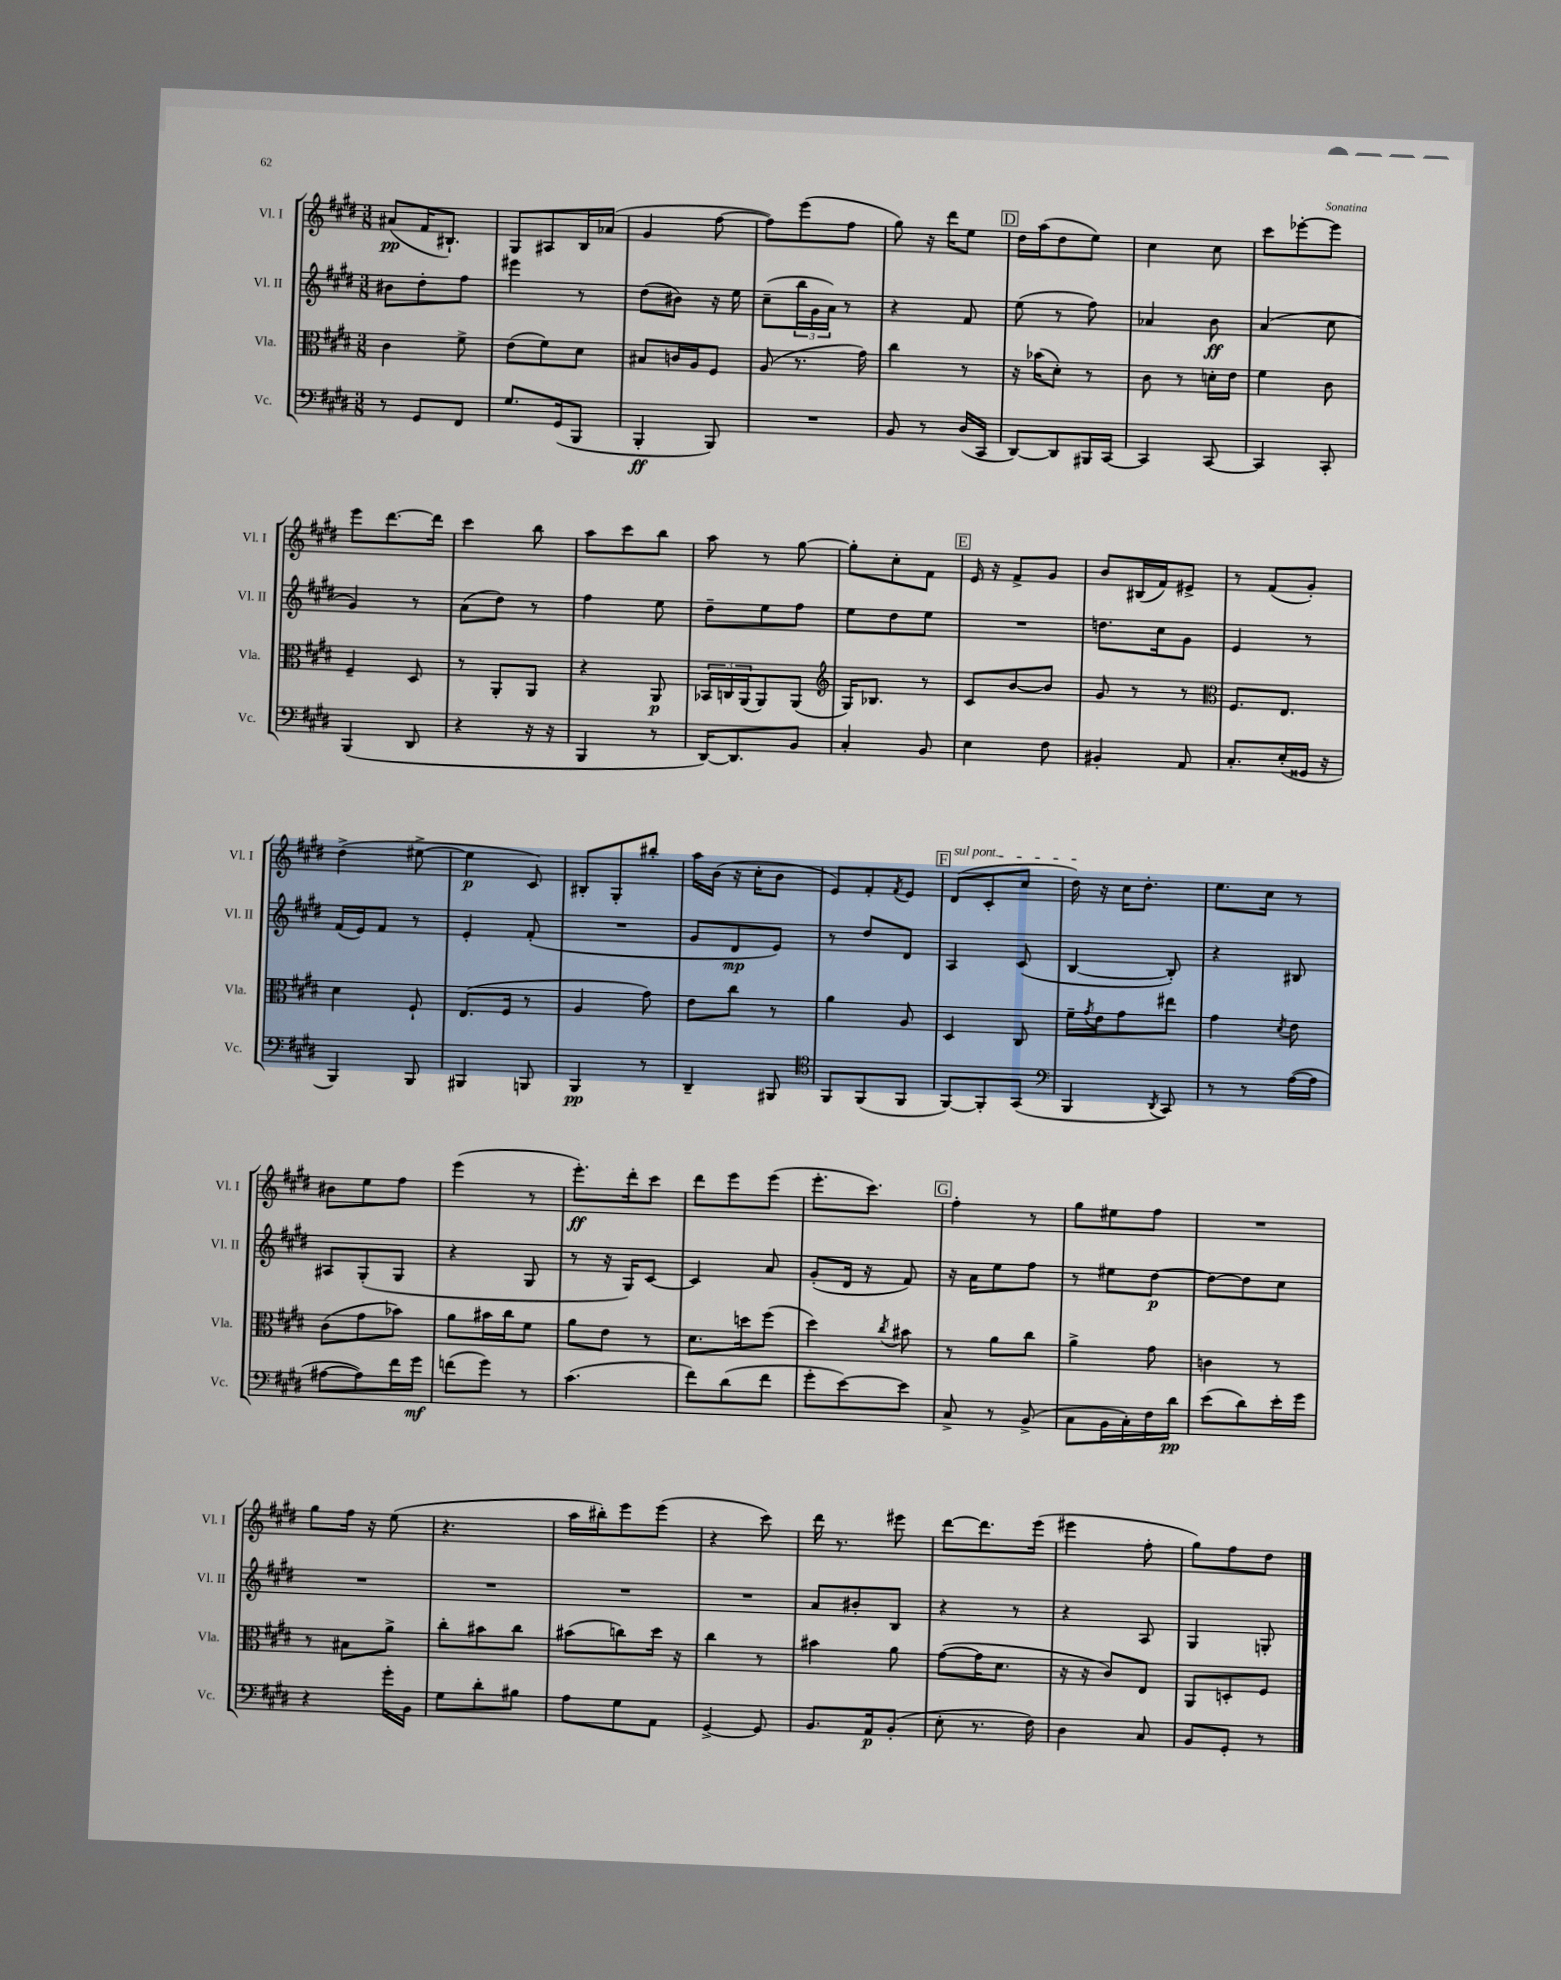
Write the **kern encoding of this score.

**kern	**kern	**kern	**kern
*staff4	*staff3	*staff2	*staff1
*clefF4	*clefC3	*clefG2	*clefG2
*k[f#c#g#d#]	*k[f#c#g#d#]	*k[f#c#g#d#]	*k[f#c#g#d#]
*M3/8	*M3/8	*M3/8	*M3/8
8r	4c#	8b#	(8a#
8GG#	.	8dd#'	16f#
.	.	.	8.B#`)
8FF#	8f#^	8ff#	.
=	=	=	=
8.G#	(8e	4eee#	8G#
.	8f#)	.	8A#
(16GG#	.	.	.
8BBB	8d#	8r	16B
.	.	.	(16a-
=	=	=	=
4BBB'	8B#	(8dd#	4g#
.	16c	8b#)	.
.	16A	.	.
8BBB)	8F#	16r	[8ff#
.	.	16ee	.
=	=	=	=
4.r	(8A	(8cc#~	8ff#])
.	8.r	24bb	(8eee
.	.	24g#	.
.	.	24a)	.
.	.	8r	8ff#
.	16g#)	.	.
=	=	=	=
8BB	4cc#	4r	8gg#)
8r	.	.	16r
.	.	.	16ddd#
(16D#	8r	8f#	8ee
16CC#	.	.	.
=	=	=	=
[8DD#)	16r	(8ee	16dd#
.	(16b-	.	(16aa
8DD#]	8d#')	8r	8dd#
16BBB#	8r	8ff#)	8ee)
[16CC#	.	.	.
=	=	=	=
4CC#]	8c#	4a-	4cc#
.	8r	.	.
[8CC#	16d'	8b	8cc#
.	16e	.	.
=	=	=	=
4CC#]	4f#	(4a	8ccc#
.	.	.	[8eee-'
8CC#'	8c#	8cc#	8eee-]
=	=	=	=
(4BBB	4F#~	4g#)	8eee
.	.	.	[8.ddd#
8DD#	8D#	8r	.
.	.	.	16ddd#]
=	=	=	=
4r	8r	(8a	4ccc#
.	8AA'	8dd#)	.
16r	8AA	8r	8bb
16r	.	.	.
=	=	=	=
4BBB	4r	4ff#	8aa
.	.	.	8ccc#
8r	8AA	8ee	8bb
=	=	=	=
[16DD#)	24BB-	8dd#~	8aa
.	24C	.	.
8.DD#]	.	.	.
.	(24AA	.	.
.	8AA)	8ee	8r
8BB	(8AA	8ff#	[8gg#
=	=	=	=
*	*clefG2	*	*
4C#'	16G#)	8ee	8gg#']
.	8.B-	.	.
.	.	8dd#	8cc#'
8BB	8r	8ee	8f#
=	=	=	=
4E	8c#	4.r	16e
.	.	.	16r
.	[8b	.	8f#^
8F#	8b]	.	8g#
=	=	=	=
4BB#'	8g#	8.dd	8b
.	8r	.	(16B#
.	.	16cc#	16f#)
8AA	8r	8g#	8e#^
=	=	=	=
*	*clefC3	*	*
8.C#'	8.F#	4e	8r
.	.	.	(8f#
(16E'	8.E	.	.
16GG##	.	8r	8g#')
16r	.	.	.
=	=	=	=
4BBB)	4d#	(16f#	(4dd#^
.	.	16e)	.
.	.	8f#	.
8BBB	8F#`	8r	[8ee#^
=	=	=	=
4BBB#	(8.E	4e'	4ee#]
.	16F#	.	.
8BBB	8r	(8f#'	8c#)
=	=	=	=
4BBB	4A	4.r	8B#'
.	.	.	8G#'
8r	8g#)	.	8bb#'
=	=	=	=
4DD#~	8e	8g#	16aa
.	.	.	(16b
.	8cc#	8d#	16r
.	.	.	16cc#'
8BBB#	8r	8e)	8b
=	=	=	=
*clefC4	*	*	*
8FF#	4a	8r	8e)
(8FF#	.	8dd#	8f#'
.	.	.	8qf#
8FF#	8A	8d#	8e
=	=	=	=
[8FF#)	4D#	4A	(8d#
8FF#']	.	.	8c#'
(8GG#	8C#	(8c#	8cc#
=	=	=	=
*clefF4	*	*	*
4BBB	16f#~	[4B	16dd#)
.	8qg#	.	.
.	16e	.	16r
.	8g#	.	16cc#
.	.	.	8.dd#'
8qDD#	.	.	.
8CC#)	8ee#	8B'])	.
=	=	=	=
8r	4g#	4r	8.ee
8r	.	.	.
.	.	.	16cc#
.	8qd#	.	.
([16A	8e	8B#	8r
16A]	.	.	.
=	=	=	=
[8A#	(8c#	8A#	8b#
8A#])	8g#	(8G#'	8ee
16f#	8b-)	8G#	8ff#
16g#	.	.	.
=	=	=	=
(8f	8a	4r	(4eee
8g#)	16b#	.	.
.	16cc#	.	.
8r	8f#	8G#	8r
=	=	=	=
(4.c#	8a	8r	8.eee')
.	8e	16r	.
.	.	16G#)	16ddd#'
.	8r	[8c#	8ccc#
=	=	=	=
8f#)	8.d#	4c#]	8ddd#
(8d#	.	.	8eee
.	16dd	.	.
8f#	(8ff#	8a	(8eee
=	=	=	=
8g#'	4dd#)	(8g#'	8.eee'
[8e)	.	16d#	.
.	.	16r	8.ccc#)
.	8qcc#	.	.
8e]	8b#	8f#)	.
=	=	=	=
8C#^	8r	16r	4ff#'
.	.	16a	.
8r	8a	8ee	.
(8BB^	8cc#	8ff#	8r
=	=	=	=
8C#	4a^	8r	8gg#
16BB	.	8ee#	8ee#
16C#')	.	.	.
16F#	8g#	[8dd#	8ff#
16d#	.	.	.
=	=	=	=
(8e	4c	8dd#_	4.r
8d#)	.	8dd#]	.
16e'	8r	8cc#	.
16g#	.	.	.
=	=	=	=
4r	8r	4.r	8gg#
.	8B#	.	16ff#
.	.	.	16r
16g#'	8a^	.	(8ee
16BB	.	.	.
=	=	=	=
8G#	8cc#'	4.r	4.r
8d#'	8b#	.	.
8B#	8cc#	.	.
=	=	=	=
8A	(8b#	4.r	16aa
.	.	.	16bb#')
8G#	8cc)	.	8eee
8AA	16dd#	.	(8eee
.	16r	.	.
=	=	=	=
[4GG#^	4cc#	4.r	4r
8GG#]	8r	.	8ccc#)
=	=	=	=
8.BB	4b#	8a	16ddd#
.	.	.	8.r
.	.	8b#'	.
16AA	.	.	.
(8BB'	8a	8B	8eee#
=	=	=	=
8E'	([8g#	4r	[8ddd#
8.r	16g#]	.	8.ddd#]
.	8.d#	.	.
.	.	8r	.
16F#)	.	.	(16eee
=	=	=	=
4D#	16r	4r	4eee#
.	16r	.	.
.	8c#)	.	.
8C#	8E	8A	8ff#'
=	=	=	=
8BB	8AA	4G#	8gg#)
8GG#'	8D'	.	8ff#
8r	8F#	8G'	8dd#
==	==	==	==
*-	*-	*-	*-
